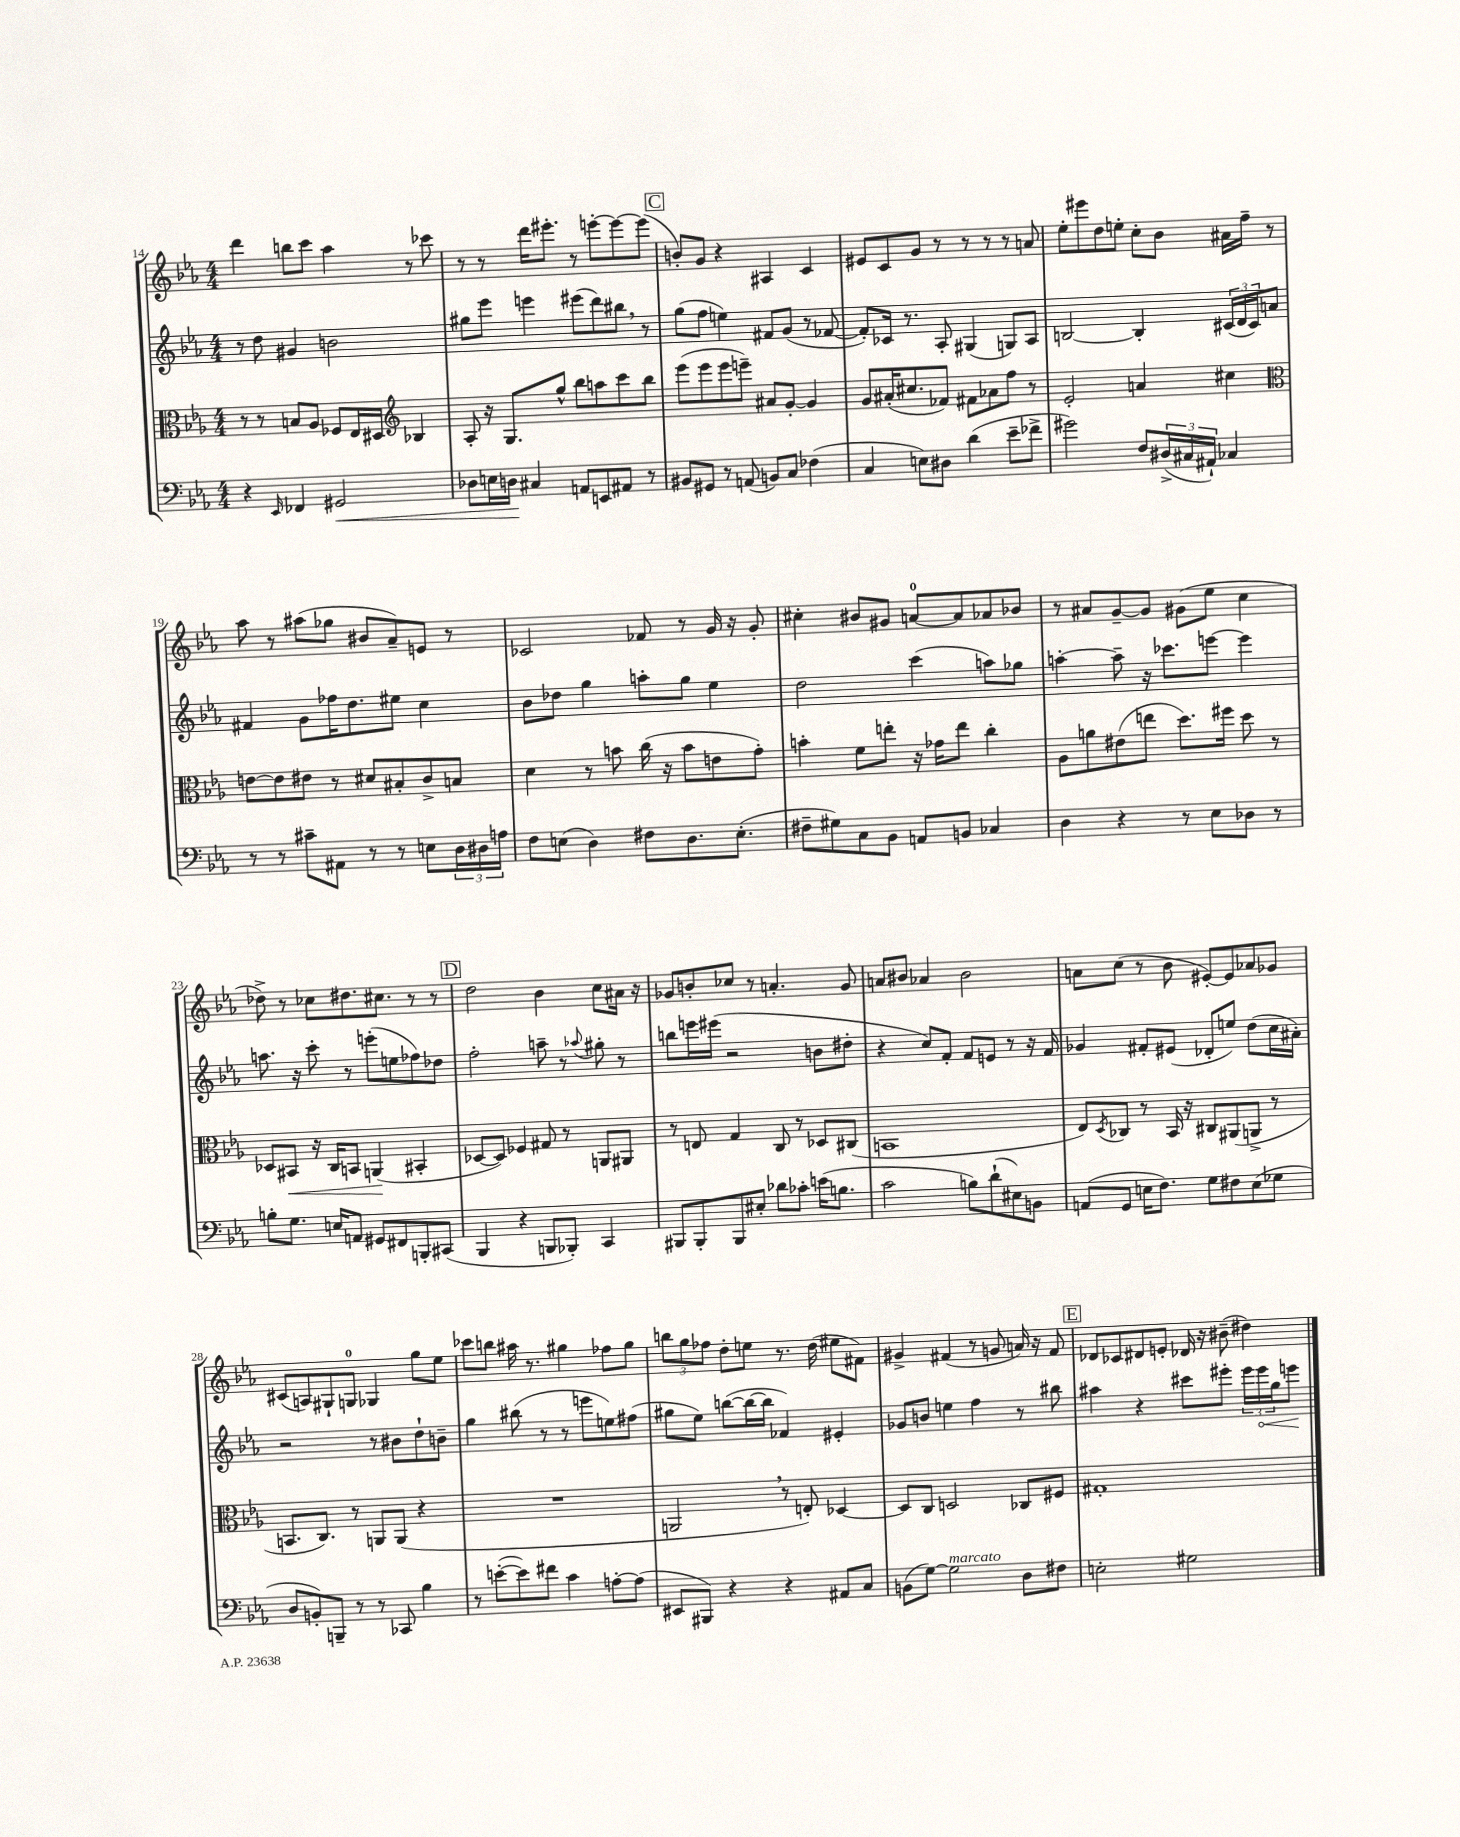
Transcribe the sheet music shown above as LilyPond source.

<<
\new StaffGroup <<
\new Staff = "s0" {
    \clef treble \key ees \major \numericTimeSignature \time 4/4
    d'''4 b''8 c'''8 aes''4 r8 ces'''8 |
    r8 r8 d'''16 eis'''8.-. r8 e'''8~-. e'''8~ e'''8( |
    \mark \markup { \box "C" } b'8-.) g'8 r4 ais4 c'4 |
    eis'8 c'8 g'8 r8 r8 r8 r8 a'8 |
    ees''8-. eis'''8 d''8 e''8-. c''8-. bes'8 ais'16 f''16-- r8 |
    aes''8 r8 ais''8( ges''8 bis'8 aes'8--) e'8 r8 |
    ces'2 fes'8 r8 g'16 r16 g'8-. |
    cis''4-. bis'8 gis'8 a'8-0~ a'8 aes'8 bes'8 |
    r8 ais'8 g'8~-- g'8 gis'8( ees''8 c''4 |
    des''8->) r8 ces''8 dis''8. cis''8. r8 r8 |
    \mark \markup { \box "D" } d''2 bes'4 c''8 ais'16 r16 |
    ges'8 b'8-. ces''8 r8 a'4.-. ges'8 |
    a'8 bis'8 aes'4 bis'2 |
    a'8 c''8( r8 bes'8 eis'8~-.) eis'8 aes'8 ges'8 |
    cis'8( a8) gis8-! g8-0 ges4 g''8 ees''8 |
    ces'''8 b''8 ais''16 r8. gis''4 fes''8 gis''8 |
    \tuplet 3/2 { b''8 g''8 fes''8 } d''8-. e''8 r8. d''16( eis''8 fis'8) |
    gis'4-> fis'4( r8 g'8 a'16) r16 fis'8 |
    \mark \markup { \box "E" } des'8 ces'8 dis'8 e'8-. des'16 r16 bis'8--( dis''4) \bar "|." |
}
\new Staff = "s1" {
    \clef treble \key ees \major \numericTimeSignature \time 4/4
    r8 d''8 gis'4 b'2 |
    gis''8 ees'''8 e'''4 eis'''8( d'''8) bis''8 \breathe r8 |
    \mark \markup { \box "C" } g''8( f''8 e''4) fis'8 g'8( r8 fes'8~ |
    fes'8-.) ces'16 r8. aes8-. gis4( g8) aes8 |
    b2~ b4-. \tuplet 3/2 { cis'16( d'16 cis'16) } a'8 |
    fis'4 g'8 fes''16 d''8. eis''8 c''4 |
    bes'8 des''8 g''4 a''8-. g''8 ees''4 |
    d''2 c'''4( a''8) ges''8 |
    a''4~-. a''8-- r16 ces'''8. e'''8~ e'''4 |
    a''8. r16 c'''8-. r8 e'''8-.( e''8 fes''8) des''8 |
    \mark \markup { \box "D" } f''2-. a''8-- r8 \appoggiatura { aes''8 } gis''8-. r8 |
    b''8 e'''16 eis'''16( r2 b'8 dis''8-. |
    r4 c''8) f'8-. f'8 e'8 r8 r16 f'16 |
    ges'4 fis'8-. eis'8( des'8-. e''8) d''8( c''16 ais'16-.) |
    r2 r8 bis'8 d''8-! b'8-- |
    g''4 bis''8( r8 r8 e'''8 e''8) fis''8( |
    gis''8 ees''8) b''8~( b''16~ b''16 fes'4) eis'4-. |
    ges'8 b'8 e''4 f''4 r8 bis''8 |
    \mark \markup { \box "E" } ais''4 r4 cis'''8 eis'''8-. \tuplet 3/2 { eis'''16 \once \override Hairpin.circled-tip = ##t eis'''16\< g''16 } e'''8\! \bar "|." |
}
\new Staff = "s2" {
    \clef alto \key ees \major \numericTimeSignature \time 4/4
    r8 r8 b8 aes8 fes8 ees16 dis16 \clef treble bes4 |
    aes8-. r16 g8. g''8-^ bes''8 a''8 c'''8 bes''8 |
    \mark \markup { \box "C" } ees'''8( ees'''8 ees'''8 e'''8--) ais'8 g'8~-. g'4 |
    g'8 ais'16-.( cis''8. fes'8) fis'8 aes'8 f''8 r8 |
    ees'2-. a'4 cis''4 |
    \clef alto e'8~ e'8 eis'8 r8 dis'8 bis8-. c'8-> b8 |
    d'4 r8 b'8 c''16( r16 b'8 e'8 g'8-.) |
    b'4-. f'8 e''8-. r16 ges'16 e''8 c''4-. |
    aes8 a'8 eis'8( e''8 d''8.) fis''16 d''8 r8 |
    des8 bis,8\< r16 c16 b,8 a,4\!( bis,4-. |
    \mark \markup { \box "D" } des8~ des8) fes4 gis8 r8 a,8 ais,8 |
    r8 e8 g4 c8 r8 des8 cis8( |
    b,1 |
    ees8) \acciaccatura { d8 } ces8 r8 bes,16 r16 cis8 ais,8( a,8-> r8 |
    b,8. c8.) r8 a,8 a,8( r4 |
    R1 |
    a,2 \breathe r8 e8-.) des4~ |
    des8 c8 d2 ces8 fis8 |
    \mark \markup { \box "E" } gis1-. \bar "|." |
}
\new Staff = "s3" {
    \clef bass \key ees \major \numericTimeSignature \time 4/4
    r4 \grace { ees,16 } fes,4 gis,2\< |
    des8 e16 d16\! cis4 a,8 e,8 ais,8 r8 |
    \mark \markup { \box "C" } bis,8 gis,8 r8 a,8( b,8) c8 fes4( |
    c4 e8) dis8 d'4( ees'8-- fes'8-> |
    gis'2) f8 \tuplet 3/2 { dis16->( cis16 ais,16-!) } ces4 |
    r8 r8 cis'8-- ais,8 r8 r8 e8 \tuplet 3/2 { d16 dis16 a16 } |
    f8 e8( d4) fis8 d8. e8.-.( |
    fis8-- gis8) c8 bes,8 a,8 b,8 ces4 |
    d4 r4 r8 ees8 des8 r8 |
    b8-. g8. e16 a,8 gis,8 fis,8 b,,8-. cis,8( |
    \mark \markup { \box "D" } bes,,4 r4 b,,8 bes,,8-.) c,4 |
    bis,,8 bis,,8-. bis,,8 eis8-. des'8 ces'8-. e'16( b8. |
    c'2 b8) d'8-!( eis8) b,8 |
    a,8( g,8 e16 f8.) g8 fis8 e8( ges8 |
    d8 b,8-.) b,,8-- r8 r8 ces,8 bes4 |
    r8 e'8~-.( e'8) fis'8 c'4 a8~-. a8( |
    eis,8 bis,,8) r4 r4 ais,8 c8 |
    b,8( g8~) g2^\markup { \italic "marcato" } d8 fis8 |
    \mark \markup { \box "E" } e2-. gis2 \bar "|." |
}
>>
>>
\layout { \context { \Score currentBarNumber = #14 } }
